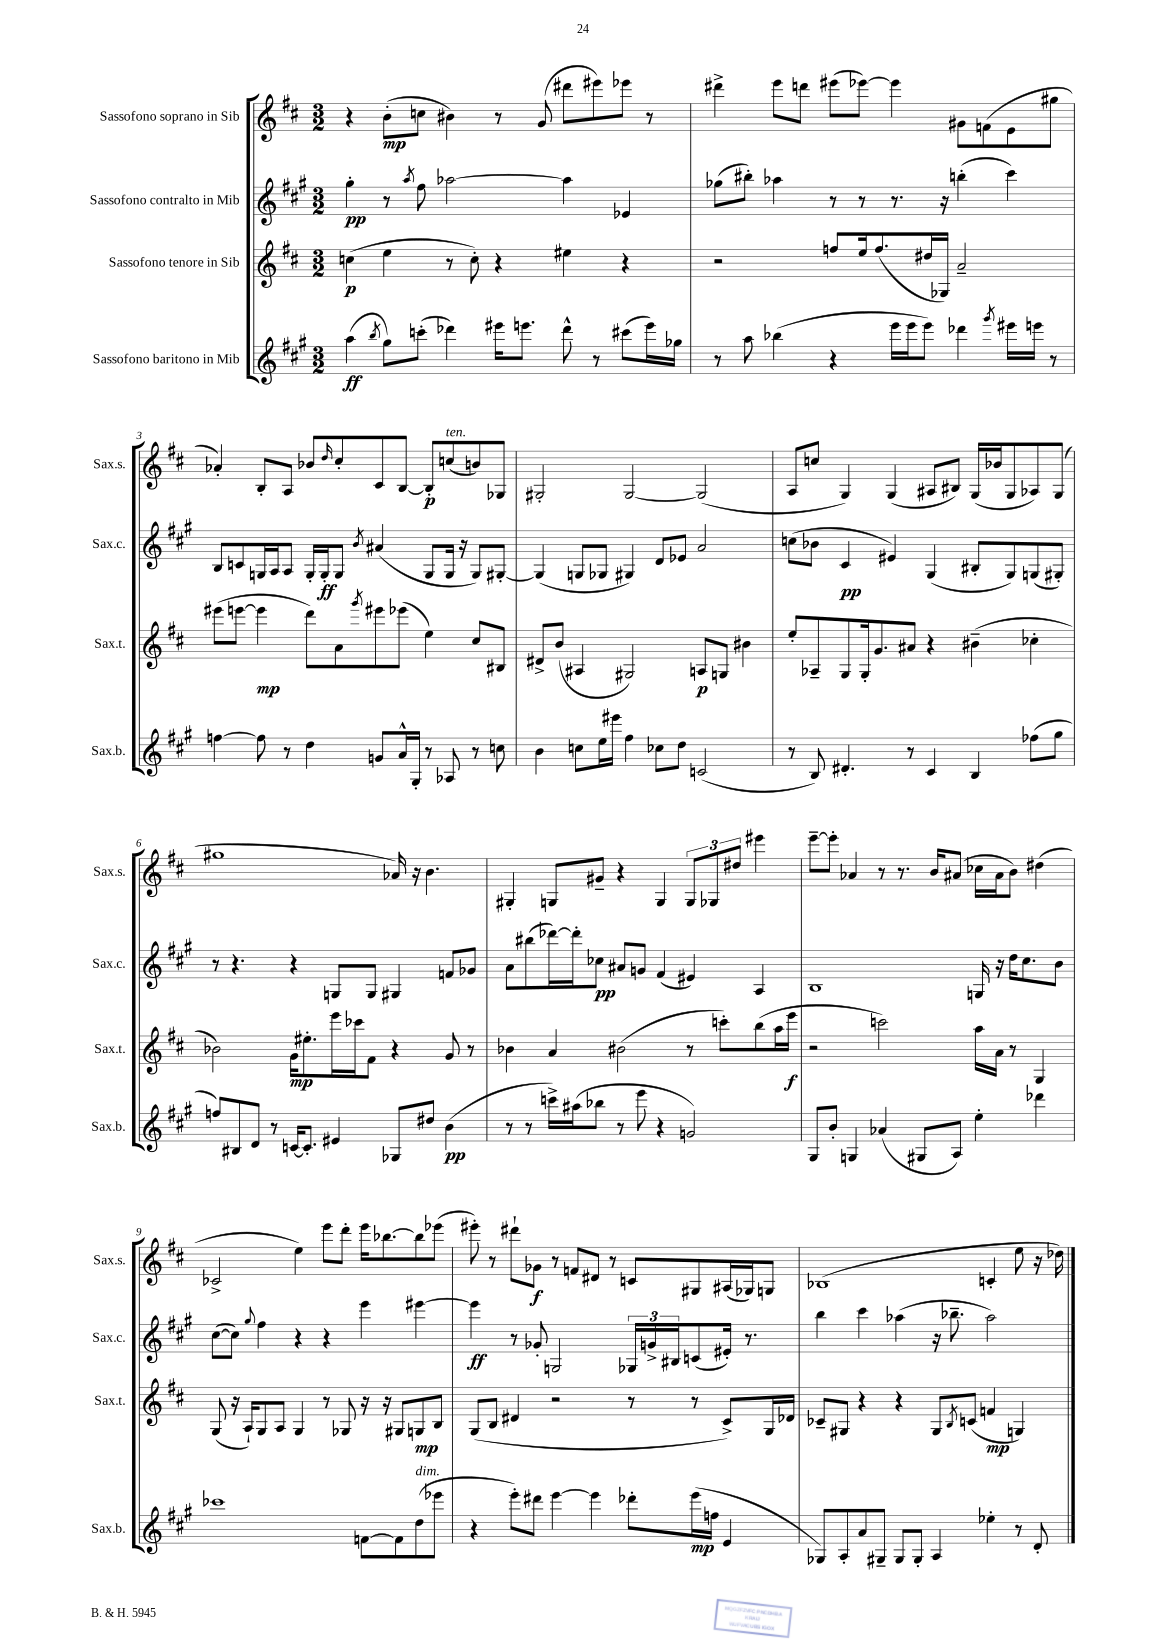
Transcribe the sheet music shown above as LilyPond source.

<<
\new StaffGroup <<
\new Staff = "s0" \with { instrumentName = "Sassofono soprano in Sib" shortInstrumentName = "Sax.s." } {
    \clef treble \key d \major \numericTimeSignature \time 3/2
    r4 b'8-.\mp( c''8 bis'4) r8 g'8( dis'''8 eis'''8) ees'''8 r8 |
    dis'''4-> e'''8 d'''8 eis'''8( ees'''8~) ees'''4 gis'8 f'8( e'8 gis''8 |
    aes'4-.) b8-. a8 bes'8 \grace { d''16 } cis''8-. cis'8 b8~ b8-.\p c''8^\markup { \italic "ten." }( b'8) ges8 |
    gis2-. gis2~ gis2( |
    a8 c''8 g4) g4( ais8 bis8) g16( bes'16 g8 aes8) g8( |
    gis''1 aes'16) r16 b'4. |
    gis4-. g8 gis'8-- r4 g4 \tuplet 3/2 { g8 ges8 dis''8 } eis'''4 |
    e'''8~-- e'''8-. aes'4 r8 r8. b'16 ais'8( ces''16 ais'16 b'8) dis''4( |
    ces'2-> e''4) e'''8 d'''8-. e'''16 bes''8.~ bes''8 ees'''8( |
    eis'''8-.) r8 dis'''8-! ges'8\f r8 f'8 dis'8 r8 c'8 gis8 ais16( ges16) g8 |
    bes1( c'4-. e''8 r16 des''16) \bar "|." |
}
\new Staff = "s1" \with { instrumentName = "Sassofono contralto in Mib" shortInstrumentName = "Sax.c." } {
    \clef treble \key a \major \numericTimeSignature \time 3/2
    gis''4-.\pp r8 \acciaccatura { a''8 } fis''8 aes''2~ aes''4 ees'4 |
    ges''8( bis''8-.) aes''4 r8 r8 r8. r16 b''4-.( cis'''4) |
    b8 c'8 g16 a16 a8 g16-. g16-.\ff g8 \acciaccatura { b'8 } ais'4( g8 g16 r16 g8) gis8~-. |
    gis4( g8 ges8 gis4) d'8 ees'8 a'2 |
    c''8( bes'8 cis'4\pp eis'4) gis4( bis8-. gis8) g8( gis8-.) |
    r8 r4. r4 g8 g8 gis4 f'8 ges'8 |
    a'8 bis''8( des'''16~) des'''16-. ces''8\pp ais'8 g'8 fis'4( eis'4) a4 |
    b1 g16 r16 d''16 cis''8. b'8 |
    cis''8~( cis''8) \appoggiatura { gis''8 } fis''4 r4 r4 e'''4 eis'''4~ |
    eis'''4\ff r8 ges'8-. g2 \tuplet 3/2 { ges16 g'16-> bis16 } c'8( eis'16-.) r8. |
    b''4 cis'''4 aes''4( r16 bes''8.-- aes''2) \bar "|." |
}
\new Staff = "s2" \with { instrumentName = "Sassofono tenore in Sib" shortInstrumentName = "Sax.t." } {
    \clef treble \key d \major \numericTimeSignature \time 3/2
    c''4\p( e''4 r8 c''8-.) r4 eis''4 r4 |
    r2 f''8 e''16 f''8.( dis''16 ges16) a'2-- |
    eis'''8( e'''8~ e'''4\mp d'''8) a'8 \acciaccatura { g'''8 } eis'''8 ees'''8( e''4) cis''8 bis8 |
    dis'8-> b'8( ais4 gis2) a8\p g8 bis'4 |
    e''8-. aes8-- g8 g16-. g'8. ais'8 r4 bis'4--( ces''4-. |
    bes'2) g'16\mp eis''8.-. e'''16 ces'''16 fis'8 r4 g'8 r8 |
    bes'4 a'4 bis'2( r8 c'''8-.) b''8( a''16 e'''16\f |
    r2 c'''2) a''16 a'16 r8 g4 |
    g8( r16 a16-!) g8 a8 g4 r8 ges8 r16 r16 gis8 g8\mp b8 |
    g8( b8 dis'4 r2 r8 r8 cis'8->) g16 des'16 |
    ces'8-- gis8 r4 r4 gis8 \acciaccatura { b8 } c'8( f'4\mp g4) \bar "|." |
}
\new Staff = "s3" \with { instrumentName = "Sassofono baritono in Mib" shortInstrumentName = "Sax.b." } {
    \clef treble \key a \major \numericTimeSignature \time 3/2
    a''4\ff( \acciaccatura { b''8 } gis''8) c'''8-.( des'''4) eis'''16 e'''8. des'''8-^ r8 cis'''8( e'''16) ges''16 |
    r8 a''8 bes''4( r4 e'''16 e'''16 e'''8) des'''4 \acciaccatura { gis'''8 } eis'''16 e'''16 r8 |
    f''4~ f''8 r8 d''4 g'8 a'16-^ gis16-. r8 aes8 r8 c''8 |
    b'4 c''8 e''16 eis'''16 fis''4 ces''8 d''8 c'2( |
    r8 b8) dis'4.-. r8 cis'4 b4 fes''8( gis''8 |
    f''8) bis8 d'8 r8 c'16~ c'8.-. eis'4 ges8 dis''8 b'4\pp( |
    r8 r8 c'''16->) ais''16( bes''8 r8 e'''8 r4 g'2) |
    gis8 b'8-. g4 aes'4( gis8 a8) e''4-. des'''4 |
    ces'''1 f'8~ f'8 d''8^\markup { \italic "dim." }( ees'''8 |
    r4 e'''8-.) dis'''8 e'''4~ e'''4 des'''8-. e'''16\mp( f''16 e'4 |
    ges8) a8-. a'8 gis8-- gis8 gis8-. a4 ees''4-. r8 d'8-. \bar "|." |
}
>>
>>
